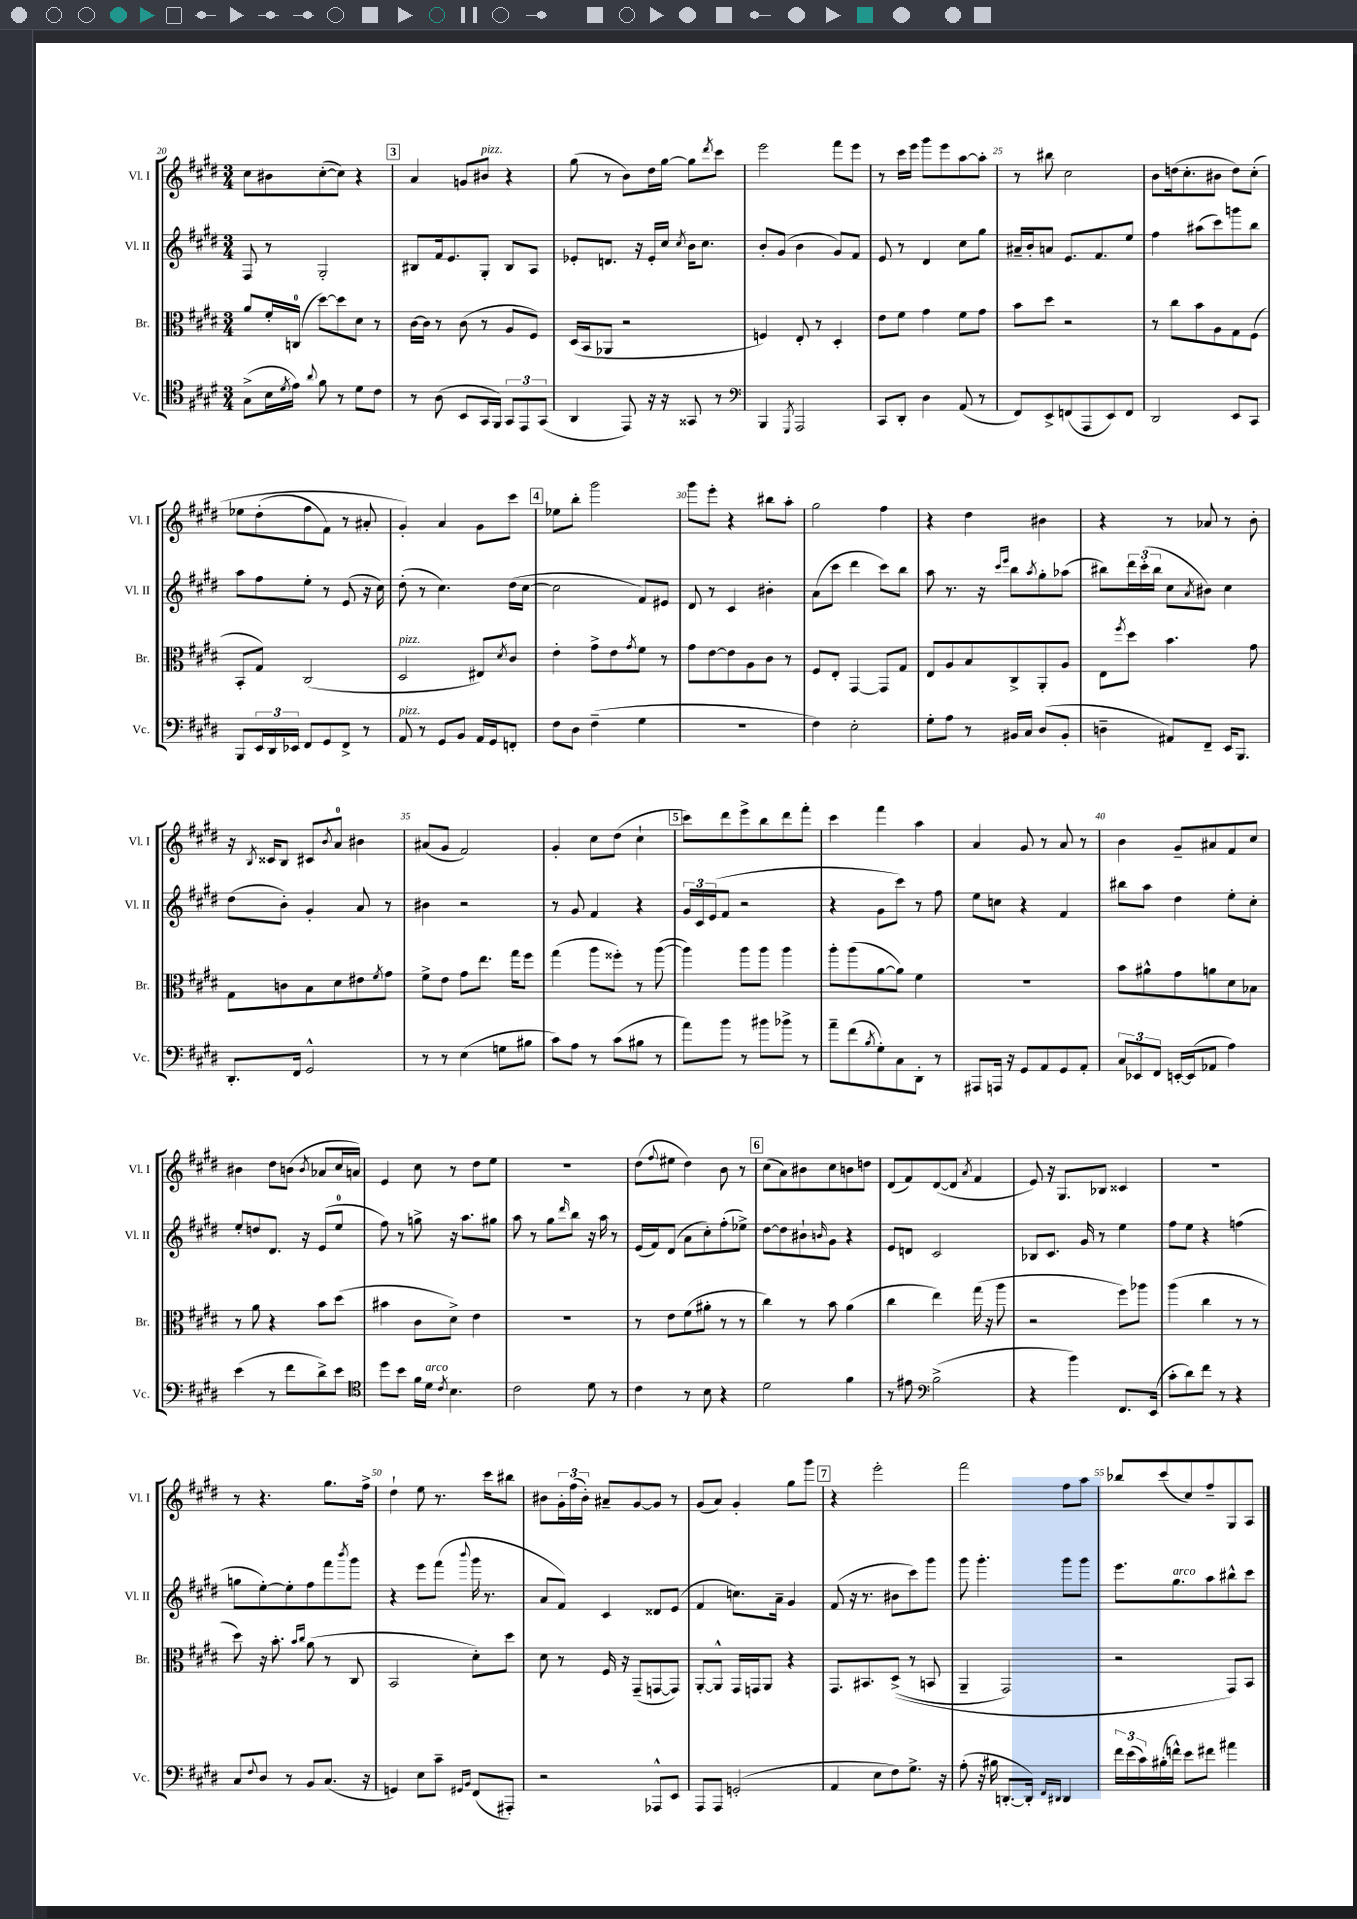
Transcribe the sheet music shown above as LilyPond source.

<<
\new StaffGroup <<
\new Staff = "s0" \with { instrumentName = "Vl. I" shortInstrumentName = "Vl. I" } {
    \clef treble \key e \major \numericTimeSignature \time 3/4
    cis''8 bis'8 cis''8~-.( cis''8) r4 |
    \mark \markup { \box "3" } a'4 g'8 bis'8^\markup { \italic "pizz." } r4 |
    gis''8( r8 b'8) dis''16 gis''16~ gis''8 \acciaccatura { dis'''8 } cis'''8 |
    e'''2 fis'''8 e'''8 |
    r8 cis'''16 e'''16 gis'''8 e'''8 a''8~ a''8-. |
    r8 bis''8 cis''2 |
    b'8 d''16( cis''8.-. bis'8 d''8) cis''8-.\( |
    ees''8 dis''8-.( fis''8 fis'8) r8 ais'8-. |
    gis'4-.\) a'4 gis'8 cis'''8 |
    \mark \markup { \box "4" } ees''8 b''8-. gis'''2 |
    gis'''8 e'''8-. r4 bis''8 a''8-. |
    gis''2 fis''4 |
    r4 dis''4 bis'4 |
    r4 r8 aes'8 r8 b'8-. |
    r16 \acciaccatura { b8 } cisis'16 b8 cis'8 \acciaccatura { b'8 } a'8-0 bis'4 |
    ais'8( gis'8 fis'2) |
    gis'4-. cis''8 dis''8( cis''4-! |
    \mark \markup { \box "5" } cis'''8) dis'''8 e'''8-> b''8 dis'''8 fis'''8-. |
    cis'''4 fis'''4 a''4 |
    a'4 gis'8 r8 a'8 r8 |
    b'4 gis'8-- ais'8 fis'8 cis''8 |
    bis'4 dis''8 b'8( \acciaccatura { b'8 } aes'8 cis''16 a'16) |
    e'4 cis''8 r8 dis''8 e''8 |
    R2. |
    dis''8( \appoggiatura { fis''8 } eis''8 dis''4) b'8 r8 |
    \mark \markup { \box "6" } cis''8( a'8) bis'8 cis''8 b'8 d''8 |
    dis'8( fis'8) dis'8~( dis'8 \acciaccatura { a'8 } fis'4 |
    e'8) r16 gis8. bes8 cisis'4 |
    R2. |
    r8 r4. gis''8. fis''16-> |
    dis''4-! e''8 r8. cis'''16 bis''8 |
    bis'8 \tuplet 3/2 { gis'16-. fis''16( bis'16-.) } ais'8-- gis'8~ gis'8 r8 |
    gis'8( a'8) gis'4-. gis''8 gis'''8 |
    \mark \markup { \box "7" } r4 e'''2-. |
    fis'''2 fis''8 a''8 |
    bes''8 cis'''8( cis''8) fis''8-- gis8 a8 \bar "|." |
}
\new Staff = "s1" \with { instrumentName = "Vl. II" shortInstrumentName = "Vl. II" } {
    \clef treble \key e \major \numericTimeSignature \time 3/4
    fis8 r8 gis2-. |
    \mark \markup { \box "3" } bis8 fis'16 e'8. gis8-. bis8 a8 |
    ees'8-. d'8. r16 ees'16-. cis''16 \acciaccatura { cis''8 } b'16 cis''8. |
    b'8-. gis'8( b'4 gis'8) fis'8 |
    e'8 r8 dis'4 cis''8 gis''8 |
    ais'16-- b'16-. a'8 e'8. fis'8. e''8 |
    fis''4 ais''8( cis'''8) g'''8 b''8 |
    a''8 fis''8 e''8-. r8 e'8( r16 cis''16) |
    dis''8-.( r8 cis''4.) dis''16( cis''16~ |
    \mark \markup { \box "4" } cis''2 fis'8) eis'8 |
    dis'8 r8 cis'4 bis'4-. |
    a'8( cis'''8 dis'''4 cis'''8) b''8 |
    a''8 r8. r16 \grace { cis'''16 e'''16 } b''8 \acciaccatura { a''8 } gis''8-. aes''8( |
    bis''8) \tuplet 3/2 { dis'''16 cis'''16-.( bis''16 } cis''8 \acciaccatura { a'8 } bis'8) cis''4 |
    dis''8( b'8-.) gis'4-. a'8 r8 |
    bis'4 r2 |
    r8 gis'8 fis'4 r4 |
    \mark \markup { \box "5" } \tuplet 3/2 { gis'16 cis'16 e'16( } fis'8 r2 |
    r4 gis'8 cis'''8) r8 fis''8 |
    e''8 c''8 r4 fis'4 |
    bis''8 a''8 dis''4 e''8-. cis''8-. |
    e''8-. d''8 dis'8. r16 e'8( e''8-0 |
    fis''8) r8 g''8-> r16 a''8. gis''8 |
    a''8 r8 gis''8 \grace { dis'''16 } b''8 r16 a''16 r8 |
    e'16( fis'16) dis'8( a'8 cis''8-.) fis''8-.( ees''8->) |
    \mark \markup { \box "6" } dis''8~ dis''8 bis'8-! \grace { b'16 } gis'8 r4 |
    e'8 d'8 cis'2 |
    bes8 cis'8. gis'16 r8 e''4 |
    fis''8 e''8 r4 f''4( |
    g''8 e''8~-.) e''8-. fis''8 fis'''8 \acciaccatura { b'''8 } gis'''8 |
    r4 e'''8 fis'''8( \appoggiatura { b'''8 } gis'''16 r8. |
    a'8 fis'8) cis'4 disis'8 e'8( |
    fis'4 c''8.) a'16-- gis'4 |
    \mark \markup { \box "7" } fis'8( r16 r8. bis'8 cis'''8) gis'''8 |
    gis'''8 gis'''4.-. gis'''8 gis'''8 |
    e'''8. gis''8.^\markup { \italic "arco" } a''8 bis''8-^ cis'''8 \bar "|." |
}
\new Staff = "s2" \with { instrumentName = "Br." shortInstrumentName = "Br." } {
    \clef alto \key e \major \numericTimeSignature \time 3/4
    a'8 fis'16-. c16-0( dis''8~) dis''8 dis'8 r8 |
    \mark \markup { \box "3" } cis'16~ cis'16 r8 cis'8( r8 a8 fis8) |
    dis16( b,16 aes,8 r2 |
    f4) e8-. r8 dis4-. |
    e'8 fis'8 gis'4 fis'8 gis'8 |
    b'8 dis''8 r2 |
    r8 cis''8 b'8 a8 gis8 fis8( |
    b,8-. gis8) cis2( |
    dis2^\markup { \italic "pizz." } eis8) \acciaccatura { dis'8 } cis'8 |
    \mark \markup { \box "4" } e'4-. gis'8-> e'8 \acciaccatura { gis'8 } fis'8 r8 |
    gis'8 e'8~ e'8 a8 cis'8 r8 |
    fis8 e8-. gis,4~ gis,8 gis8 |
    e8 a8 b8 cis8-> a,8-. a8 |
    e8 \acciaccatura { fis''8 } dis''8 b'4. gis'8 |
    gis8 c'8 b8 dis'8 eis'8 \acciaccatura { fis'8 } gis'8 |
    fis'8-> e'8 gis'8 e''8. gis''16 fis''8 |
    gis''4( a''8 fisis''8-.) r8 a''8~( |
    \mark \markup { \box "5" } a''4) a''8 a''8 a''4 |
    a''8-. a''8( a'8~ a'8) fis'4 |
    R2. |
    b'8 ais'8-^ gis'8 a'8 dis'8 bes8 |
    r8 a'8 r4 b'8 dis''8( |
    bis'4 cis'8 dis'8->) e'4 |
    R2. |
    r8 e'8 fis'8( ais'8-. r8 r8 |
    \mark \markup { \box "6" } cis''4) r8 b'8 a'4( |
    cis''4 e''4) gis''16( r16 a''8 |
    r2 fis''8) aes''8 |
    a''4( cis''4 r8 r8 |
    dis''8) r16 b'8.-. \grace { b'16 cis''16 } a'8( r8 cis8 |
    b,2 dis'8-.) dis''8 |
    dis'8 r8 fis16 r16 gis,8--( g,8~ g,8) |
    a,8~-. a,8-^ gis,16 g,16 a,8 r4 |
    \mark \markup { \box "7" } gis,8. bis,8. dis8->(\( r8 b,8 |
    a,4-- gis,2) |
    r2 gis,8\) b,8 \bar "|." |
}
\new Staff = "s3" \with { instrumentName = "Vc." shortInstrumentName = "Vc." } {
    \clef tenor \key e \major \numericTimeSignature \time 3/4
    gis8->( b16 \acciaccatura { dis'8 } e'16) \appoggiatura { a'8 } fis'8 r8 dis'8 cis'8 |
    \mark \markup { \box "3" } r8 a8( b,8 gis,16 fis,16) \tuplet 3/2 { gis,8 e,8 gis,8( } |
    a,4 e,8) r16 r16 gisis,8 r8 |
    \clef bass b,,4 \acciaccatura { gis,,8 } a,,2 |
    cis,8 dis,8-. dis4 a,8( r8 |
    fis,8) e,8-> f,8( a,,8 e,8) f,8 |
    dis,2 e,8 cis,8 |
    b,,8 \tuplet 3/2 { e,16 dis,16 ees,16 } fis,8 gis,8 fis,8-> r8 |
    a,8^\markup { \italic "pizz." } r8 gis,8 b,8 a,16 gis,16 f,8-. |
    \mark \markup { \box "4" } fis8 dis8 fis4--( gis4 |
    R2. |
    fis4) e2-. |
    gis8-. a8 r8 bis,16 cis16 dis8( bis,8-. |
    d4-- ais,8) fis,8-- e,16 b,,8. |
    dis,8.-. fis,16 gis,2-^ |
    r8 r8 e4( g8 bis8 |
    cis'8) a8 r8 cis'8( bis8 r8 |
    \mark \markup { \box "5" } a'8) b'8 r8 bis'8 bes'8-> r8 |
    a'8-- fis'8( \acciaccatura { b8 } gis8-.) cis8 dis,8-. r8 |
    ais,,8 a,,16 r16 gis,8 a,8 gis,8 a,8-. |
    \tuplet 3/2 { cis8 ees,8 fis,8 } e,16~-. e,16( aes,8 a4) |
    e'4( r8 fis'8 dis'8->) e'8 |
    \clef tenor dis''8 b'8 fis'16 dis'16^\markup { \italic "arco" } \acciaccatura { cis'8 } b4. |
    cis'2 dis'8 r8 |
    cis'4 r8 b8 r4 |
    \mark \markup { \box "6" } dis'2 fis'4 |
    r8 eis'8 \clef bass b2->( |
    r4 b'4) fis,8. e,16( |
    cis'8-. dis'8) fis'8 r8 r4 |
    cis8 \appoggiatura { fis8 } dis8 r8 b,8 cis8.( r16 |
    g,4) e8 cis'8-- \grace { gis,16 b,16 } fis,8( ais,,8-.) |
    r2 aes,,8-^ e,8 |
    a,,8 a,,8 g,2-.( |
    \mark \markup { \box "7" } a,4 e8 fis8) gis8.-> r16 |
    a8-.( r16 bis16 d,8.~-. d,16-.) \grace { fis,16 dis,16 } dis,4 |
    \tuplet 3/2 { fis'16 e'16( cis'16) } bis16-.( f'16-^) e'8 fis'8 ais'4 \bar "|." |
}
>>
>>
\layout { \context { \Score currentBarNumber = #20 \override BarNumber.break-visibility = ##(#f #t #t) barNumberVisibility = #(every-nth-bar-number-visible 5) } }
